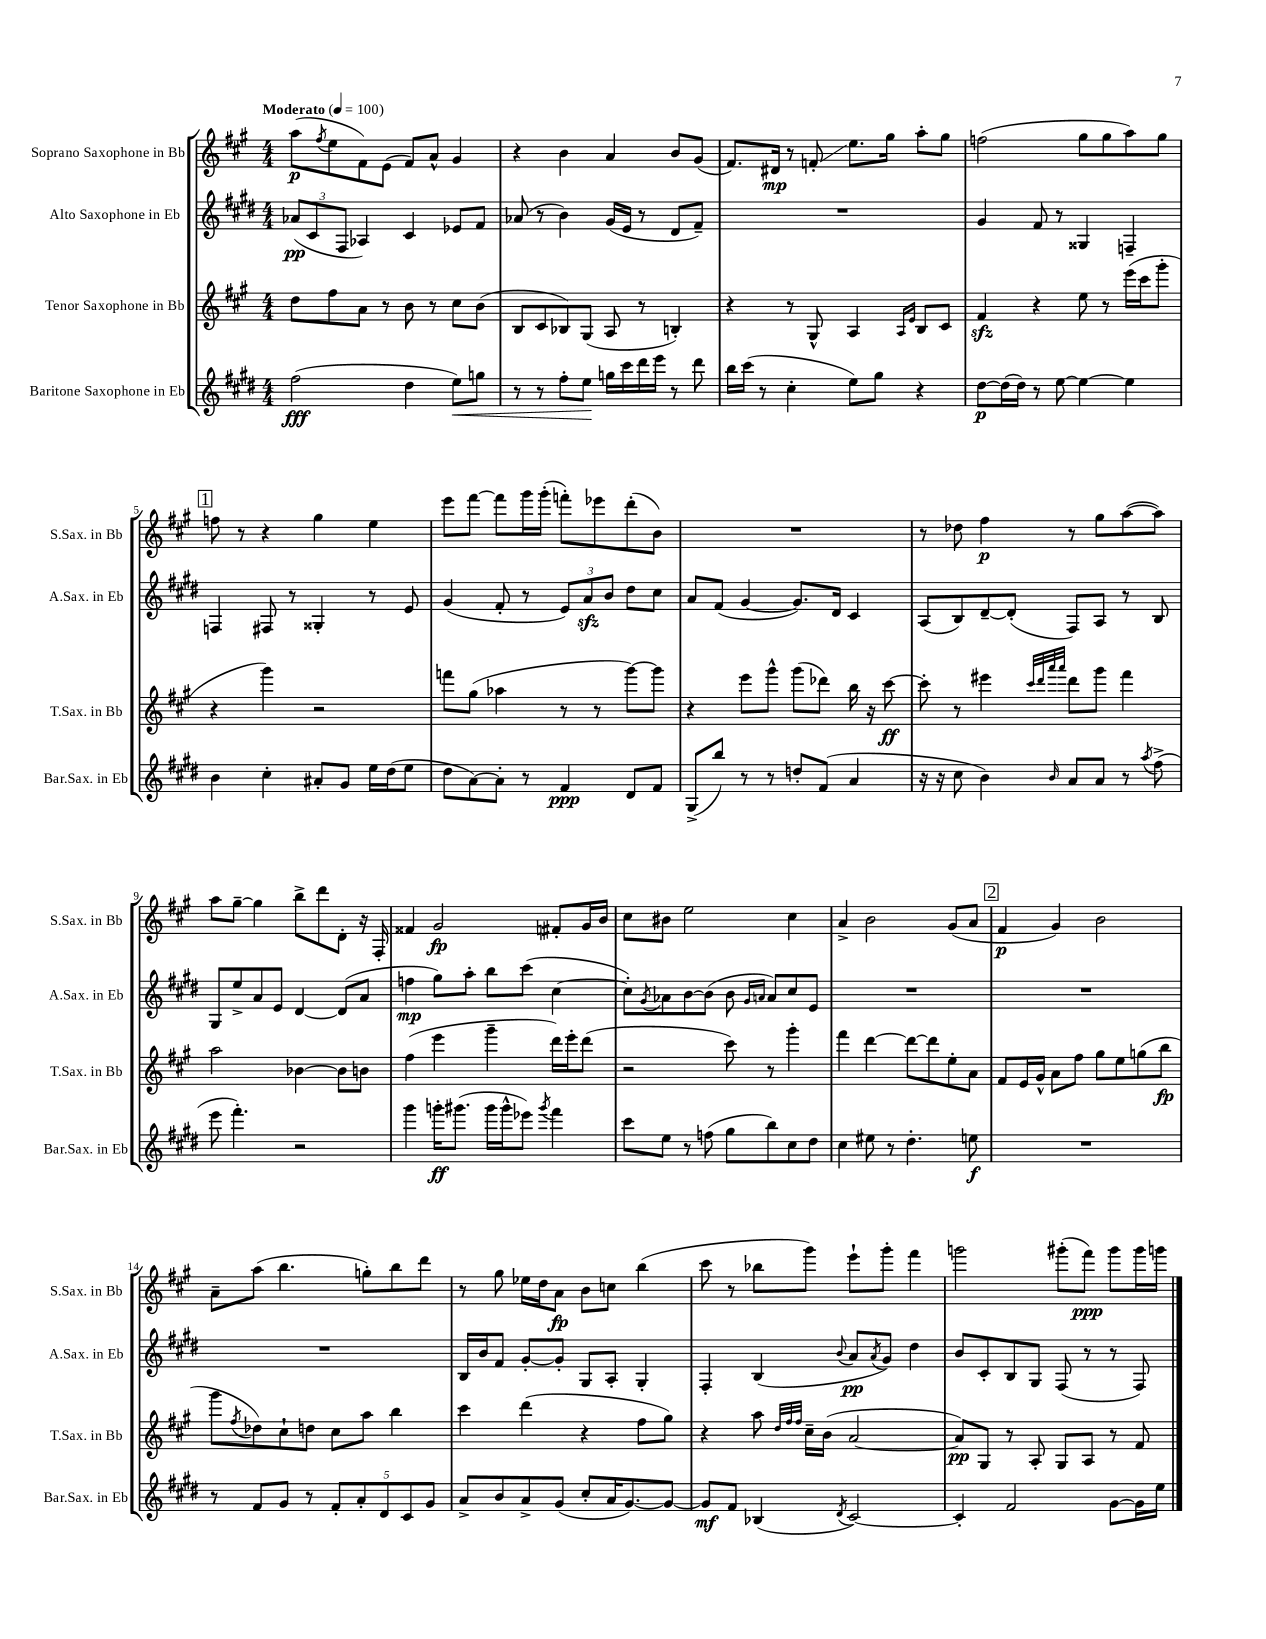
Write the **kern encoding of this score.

**kern	**kern	**kern	**kern
*staff4	*staff3	*staff2	*staff1
*clefG2	*clefG2	*clefG2	*clefG2
*k[f#c#g#d#]	*k[f#c#g#]	*k[f#c#g#d#]	*k[f#c#g#]
*M4/4	*M4/4	*M4/4	*M4/4
*MM100	*MM100	*MM100	*MM100
(2ff#	8dd	(12a-	(8aa
.	.	12c#	.
.	.	.	8qff#
.	8ff#	.	8ee
.	.	12F#	.
.	8a	4A-)	8f#)
.	8r	.	(8e
4dd#	8b	4c#	8f#)
.	8r	.	8a^^
8ee)	8cc#	8e-	4g#
8gg	(8b	8f#	.
=	=	=	=
8r	8B	(8a-	4r
8r	8c#	8r	.
8ff#'	8B-)	4b)	4b
8ee	(8G#	.	.
16gg	8A	(16g#	4a
16ccc#	.	16e	.
16ddd#	8r	8r	.
16eee	.	.	.
8r	4B')	8d#	8b
8ddd#	.	8f#~)	(8g#
=	=	=	=
16bb	4r	1r	8.f#)
(16ccc#	.	.	.
8r	.	.	.
.	.	.	16d#
4cc#'	8r	.	8r
.	8G#^^	.	8f'
8ee)	4A	.	8.ee
8gg#	.	.	.
.	.	.	16gg#
.	16qqA	.	.
.	16qqe	.	.
4r	8B	.	8aa'
.	8c#	.	8gg#
=	=	=	=
[8dd#	4f#	4g#	(2ff
(16dd#]	.	.	.
16dd#)	.	.	.
8r	4r	8f#	.
[8ee	.	8r	.
4ee_	8ee	4G##	8gg#
.	8r	.	8gg#
4ee]	(16eee	4F~	8aa)
.	16ccc#	.	.
.	8ggg#'	.	8gg#
=	=	=	=
4b	4r	4F	8ff
.	.	.	8r
4cc#'	4ggg#)	8F#	4r
.	.	8r	.
8a#'	2r	4G##'	4gg#
8g#	.	.	.
16ee	.	8r	4ee
(16dd#	.	.	.
8ee	.	8e	.
=	=	=	=
8dd#	8fff	(4g#	8eee
[8a)	(8gg#	.	[8fff#
8a']	4aa-	8f#'	8fff#]
8r	.	8r	16ggg#
.	.	.	(16ggg#'
4f#	8r	12e)	8fff')
.	.	12a	.
.	8r	.	8eee-
.	.	12b	.
8d#	[8ggg#)	8dd#	(8ddd'
8f#	8ggg#]	8cc#	8b)
=	=	=	=
(8G#^	4r	8a	1r
8bb)	.	(8f#	.
8r	8eee	[4g#	.
8r	8ggg#^^	.	.
8dd'	(8ggg#	8.g#])	.
(8f#	8ddd-)	.	.
.	.	16d#	.
4a	16bb	4c#	.
.	16r	.	.
.	[8ccc#	.	.
=	=	=	=
16r	8ccc#']	(8A	8r
16r	.	.	.
8cc#	8r	8B)	8dd-
4b)	4eee#	[8d#~	4ff#
.	.	(8d#']	.
.	32qqccc#	.	.
.	32qqddd	.	.
.	32qqaaa	.	.
16qqb	32qqaaa	.	.
8a	8ddd	8F#)	8r
8a	8ggg#	8A	8gg#
8r	4fff#	8r	([8aa
8qaa	.	.	.
(8ff#^	.	8B	8aa])
=	=	=	=
8eee	2aa	8G#	8aa
4.fff#')	.	8ee^	[8gg#~
.	.	8a	4gg#]
.	.	8e	.
2r	[4b-	[4d#	8bb^
.	.	.	8ddd
.	8b-]	(8d#]	8d'
.	8b	8a	16r
.	.	.	16F#'
=	=	=	=
4ggg#	(4ff#	4ff	4f##
16ggg'	4eee	8gg#)	2g#
(8.ggg#	.	.	.
.	.	8aa'	.
16ggg#	4ggg#~	8bb	.
16ggg#^^	.	.	.
8eee-)	.	(8ccc#	.
8qggg#	.	.	.
4fff#	16ddd)	[4cc#	8f#'
.	16eee'	.	.
.	(8ddd	.	16g#
.	.	.	16b
=	=	=	=
8ccc#	2r	8cc#'])	8cc#
.	.	8qg#	.
8ee	.	8a-	8b#
8r	.	[8b	2ee
(8ff	.	(8b]	.
8gg#	8ccc#)	8b	.
.	.	16qqg#	.
.	.	16qqa	.
8bb)	8r	8a)	.
8cc#	4ggg#'	8cc#	4cc#
8dd#	.	8e	.
=	=	=	=
4cc#	4fff#	1r	4a^
8ee#	[4ddd	.	2b
8r	.	.	.
4.dd#'	8ddd_	.	.
.	8ddd]	.	.
.	8ee'	.	(8g#
8ee	8a	.	8a
=	=	=	=
1r	8f#	1r	4f#
.	16e	.	.
.	16g#^^	.	.
.	8a	.	4g#)
.	8ff#	.	.
.	8gg#	.	2b
.	8ee	.	.
.	(8gg	.	.
.	8bb	.	.
=	=	=	=
8r	8ggg#	1r	8a~
.	8qff#	.	.
8f#	8dd-)	.	(8aa
8g#	8cc#`	.	4.bb
8r	8dd	.	.
10f#'	8cc#	.	.
10a'	.	.	.
.	8aa	.	8gg')
10d#	.	.	.
.	4bb	.	8bb
10c#	.	.	.
.	.	.	8ddd
10g#	.	.	.
=	=	=	=
8a^	4ccc#	16B	8r
.	.	16b	.
8b	.	8f#	8gg#
8a^	(4ddd	[8g#'	16ee-
.	.	.	16dd
(8g#	.	8g#']	8a
8cc#'	4r	8G#	8b
16a	.	8A'	8cc
[8.g#)	.	.	.
.	8ff#	4G#'	(4bb
8g#_	8gg#)	.	.
=	=	=	=
8g#]	4r	4F#'	8ccc#
8f#	.	.	8r
(4B-	8aa	(4B	8bb-
.	32qqdd	.	.
.	32qqff#	.	.
.	32qqff#	.	.
.	16cc#~	.	8ggg#)
.	(16b	.	.
8qd#	.	8qqb	.
[2c#)	[2a	8a	8eee`
.	.	8qa	.
.	.	8g#)	8ggg#'
.	.	4dd#	4fff#
=	=	=	=
4c#']	8a])	8b	2ggg
.	8G#	8c#'	.
2f#	8r	8B	.
.	8A'	8G#	.
.	8G#	(8F#	(8ggg#'
.	8A	8r	8fff#)
[8g#	8r	8r	8ggg#
16g#]	8f#	8F#)	16ggg#
16ee	.	.	16ggg
==	==	==	==
*-	*-	*-	*-
